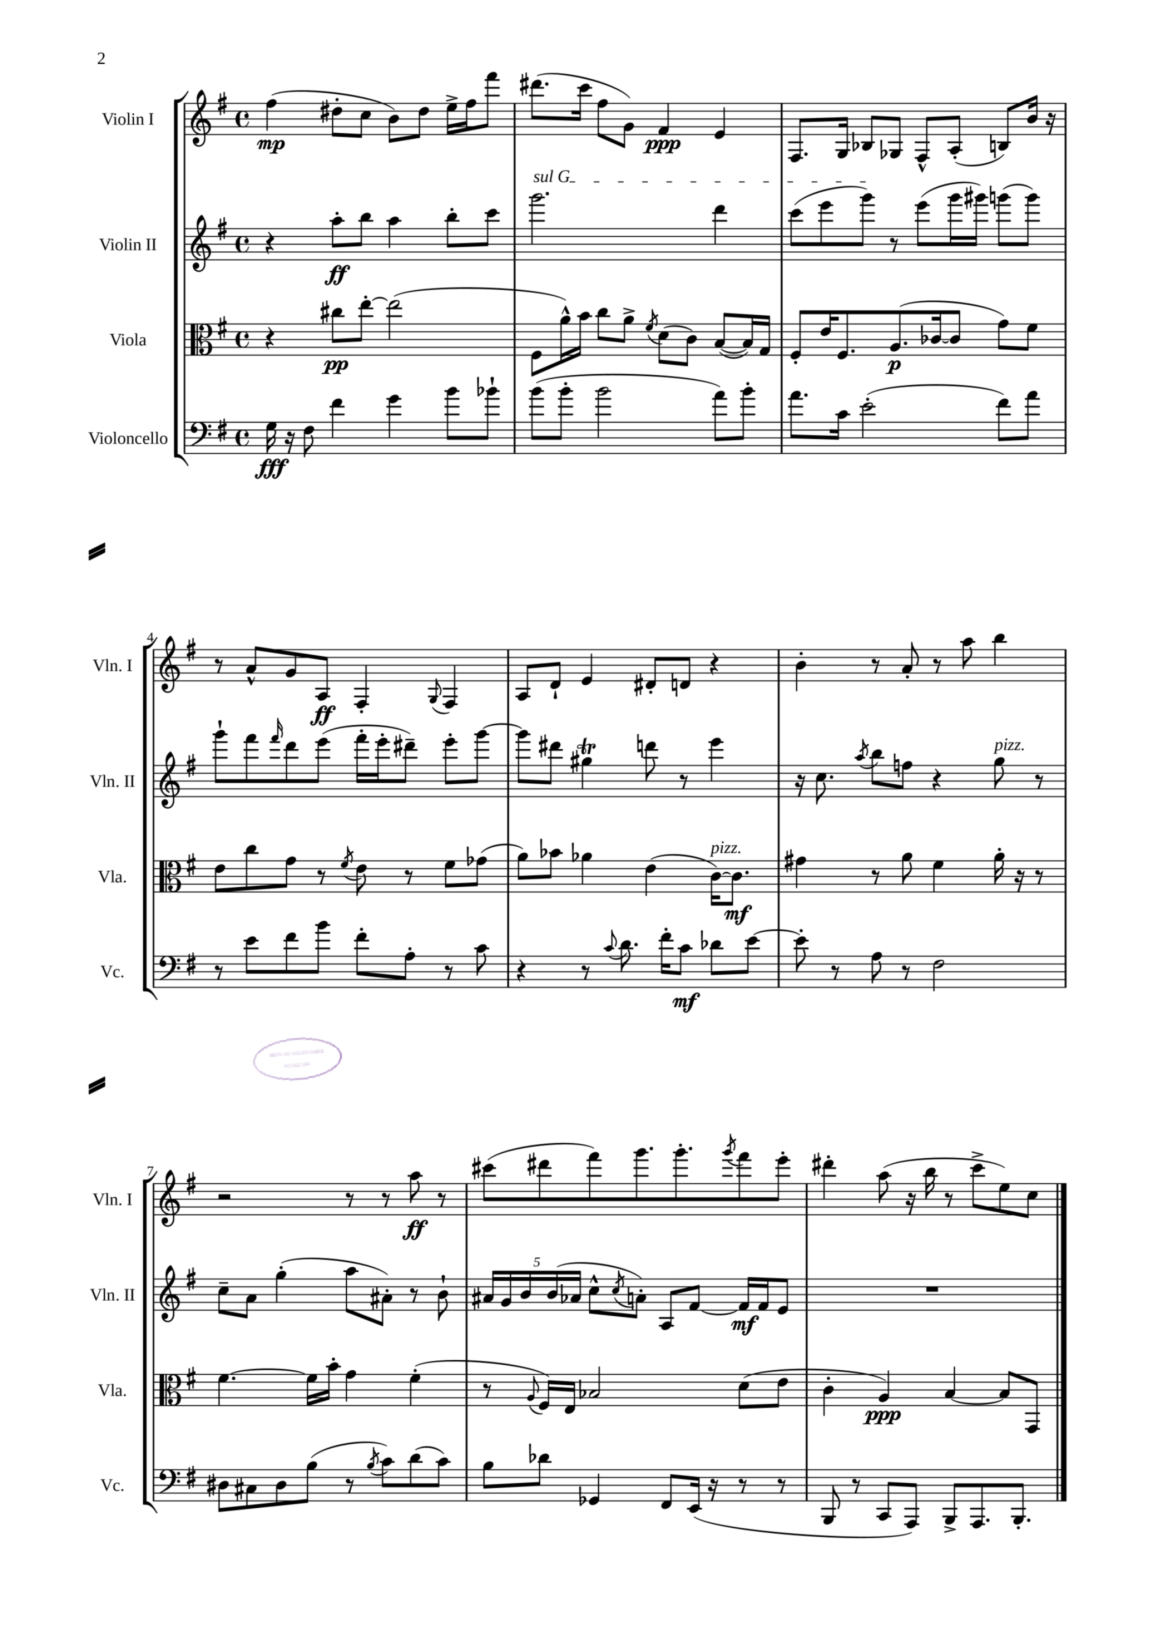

**kern	**kern	**kern	**kern
*staff4	*staff3	*staff2	*staff1
*clefF4	*clefC3	*clefG2	*clefG2
*k[f#]	*k[f#]	*k[f#]	*k[f#]
*M4/4	*M4/4	*M4/4	*M4/4
*met(c)	*met(c)	*met(c)	*met(c)
16G	4r	4r	(4ff#
16r	.	.	.
8F#	.	.	.
4f#	8cc#	8aa'	8dd#'
.	[8ee'	8bb	8cc
4g	(2ee]	4aa	8b)
.	.	.	8dd#
8b	.	8bb'	16ee^
.	.	.	16ff#
8b-`	.	8ccc	8fff#
=	=	=	=
(8b	8F#	2.ggg	(8.ddd#
8b'	16a^^)	.	.
.	16b	.	16ccc
2b	8cc	.	8ff#
.	8a^	.	8g)
.	8qf#	.	.
.	(8d	.	4f#
.	8c)	.	.
8a)	([8B	4ddd	4e
8b'	16B])	.	.
.	16G	.	.
=	=	=	=
8.a	8F#'	(8ccc	8.F#
.	16e	8eee	.
16c	8.F#	.	16G
(2e'	.	8ggg)	8B-
.	(8.A	8r	8G-
.	.	(8eee	8F#^^
.	[16c-	.	.
.	8c-]	16ggg	(8A'
.	.	16ggg#)	.
8f#)	8g)	(8ggg	8B)
8a	8f#	8ggg)	16b
.	.	.	16r
=	=	=	=
8r	8e	8ggg`	8r
8e	8cc	8fff#	8a^^
.	.	16qqfff#	.
8f#	8g	8ddd	8g
8b	8r	(8eee	8A
.	8qf#	.	.
8f#'	8e	16fff#'	4F#'
.	.	16eee'	.
8A'	8r	8ddd#~)	.
.	.	.	8qqG
8r	8f#	8eee'	4F#
8c	(8g-	[8ggg	.
=	=	=	=
4r	8a)	8ggg]	8A
.	8b-	8ddd#	8d`
8r	4a-	4gg#	4e
8qqc	.	.	.
8.d	.	.	.
.	(4e	8ddd	8d#'
16f#'	.	.	.
8c	.	8r	8d
8d-	[16c)	4eee	4r
.	8.c]	.	.
[8e	.	.	.
=	=	=	=
8e']	4g#	16r	4b'
.	.	8.cc	.
8r	.	.	.
.	.	8qaa	.
8A	8r	8bb	8r
8r	8a	8ff	8a'
2F#	4f#	4r	8r
.	.	.	8aa
.	16a'	8gg	4bb
.	16r	.	.
.	8r	8r	.
=	=	=	=
8D#	[4.f#	8cc~	2r
8C#	.	8a	.
8D#	.	(4gg'	.
(8B	16f#]	.	.
.	16b'	.	.
8r	4g	8aa	8r
8qB	.	.	.
8c)	.	8a#')	8r
(8d	(4f#'	8r	8aa
8c)	.	8b`	8r
=	=	=	=
8B	8r	20a#	(8ccc#
.	.	20g	.
.	.	20b	.
.	8qqA	.	.
8d-	16F#)	.	8ddd#
.	.	(20b	.
.	16E	.	.
.	.	20a-	.
4GG-	2B-	8cc^^	8fff#)
.	.	8qcc	.
.	.	8a')	8.ggg
8FF#	.	8A	.
.	.	.	8.ggg'
(16EE	.	[8f#	.
16r	.	.	.
.	.	.	8qggg
8r	(8d	16f#]	8fff#
.	.	16f#	.
8r	8e	8e	8eee'
=	=	=	=
8BBB	4c'	1r	4ddd#'
8r	.	.	.
8CC	4A)	.	(8aa
8AAA)	.	.	16r
.	.	.	16bb
8BBB^	[4B	.	8r
8.AAA	.	.	8ccc^
.	8B]	.	8ee)
8.BBB'	.	.	.
.	8GG	.	8cc
==	==	==	==
*-	*-	*-	*-
